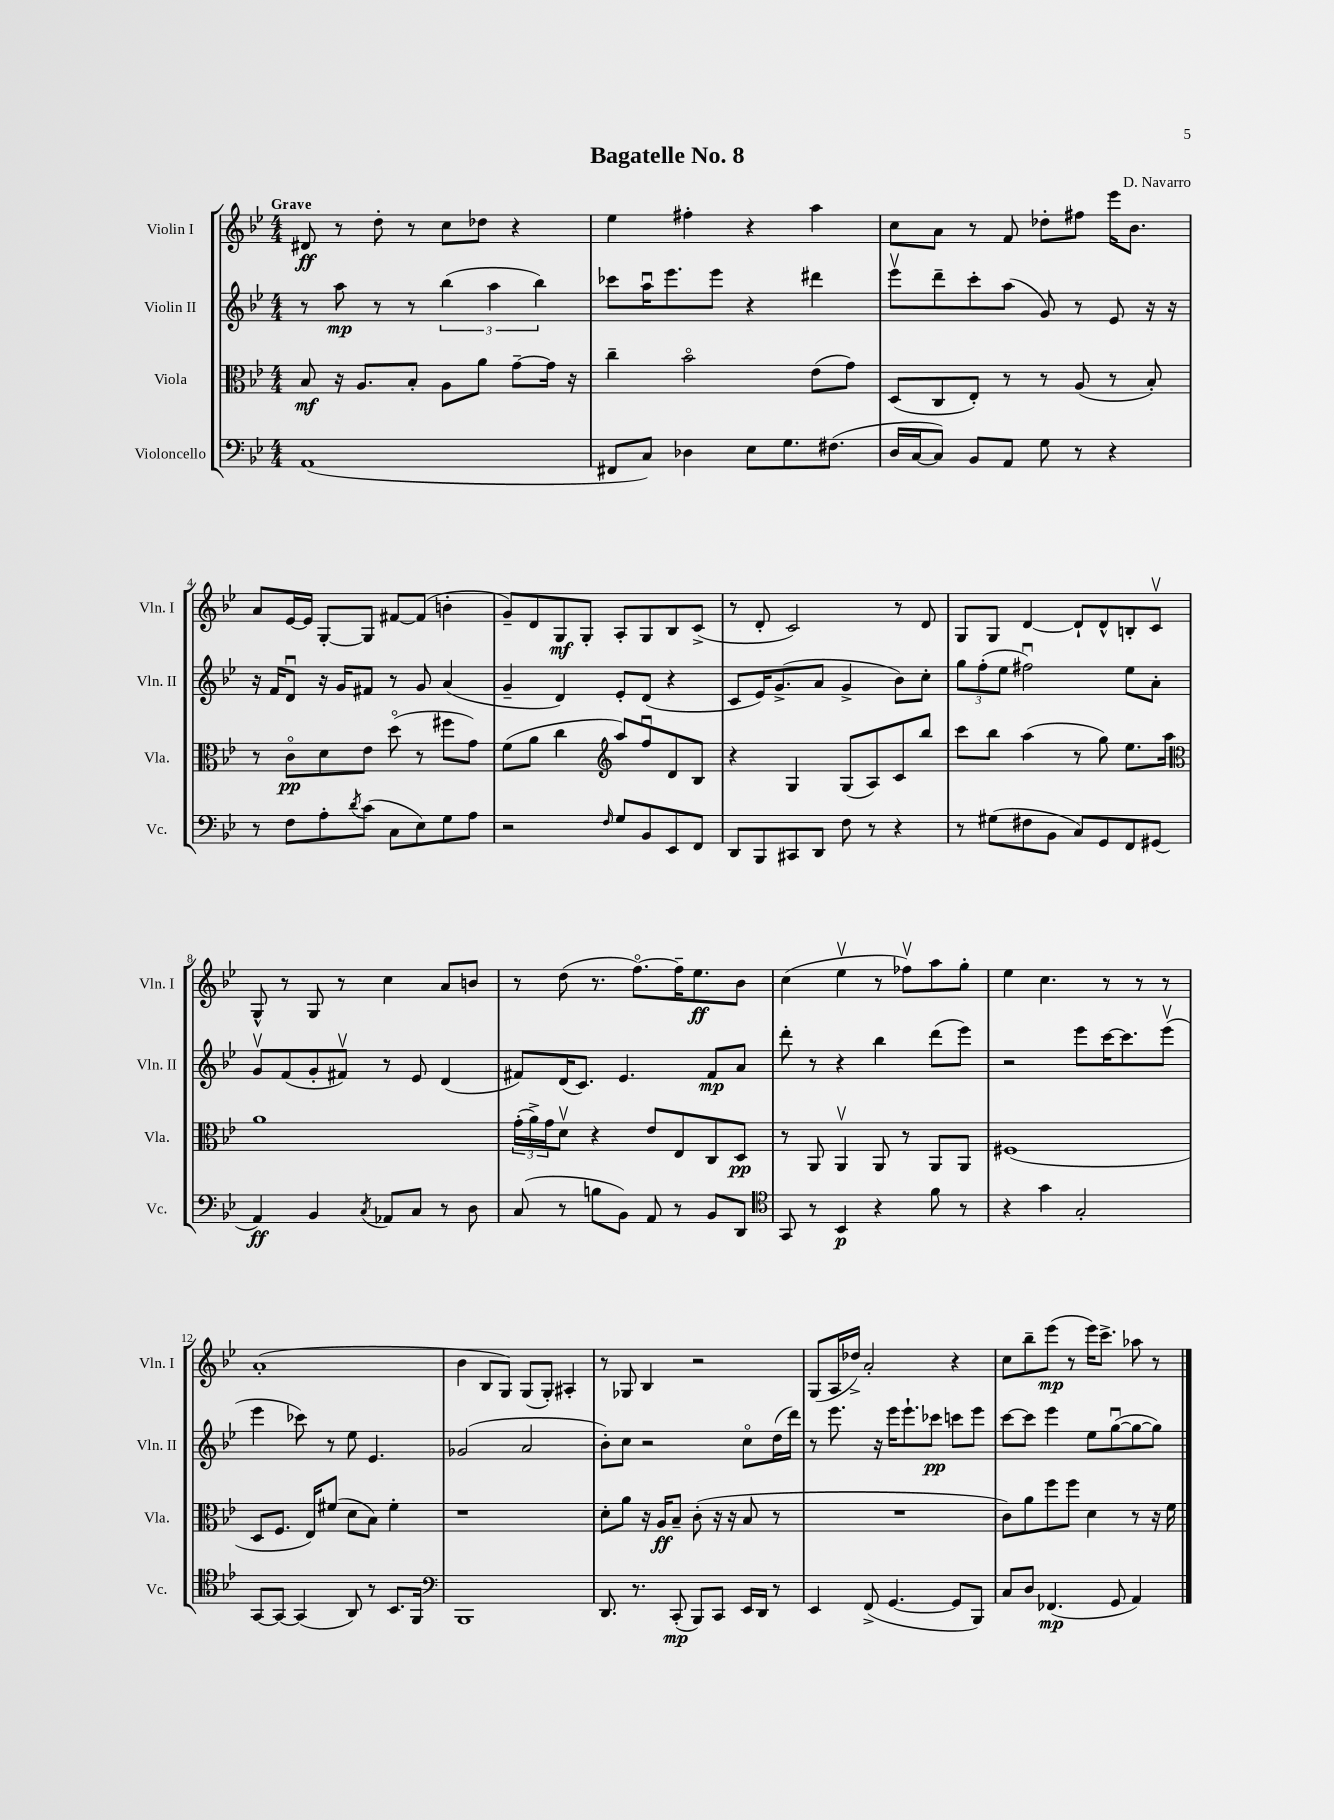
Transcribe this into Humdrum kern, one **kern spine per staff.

**kern	**kern	**kern	**kern
*staff4	*staff3	*staff2	*staff1
*clefF4	*clefC3	*clefG2	*clefG2
*k[b-e-]	*k[b-e-]	*k[b-e-]	*k[b-e-]
*M4/4	*M4/4	*M4/4	*M4/4
(1AA	8B-	8r	8d#
.	16r	8aa	8r
.	8.A	.	.
.	.	8r	8dd'
.	8B-'	8r	8r
.	8A	(6bb-	8cc
.	8a	.	8dd-
.	.	6aa	.
.	[8g~	.	4r
.	.	6bb-)	.
.	16g]	.	.
.	16r	.	.
=	=	=	=
8FF#	4cc~	8ccc-	4ee-
8C)	.	16aau	.
.	.	8.eee-	.
4D-	2b-o	.	4ff#'
.	.	8eee-	.
8E-	.	4r	4r
8.G	.	.	.
.	(8e-	4ddd#	4aa
(8.F#	.	.	.
.	8g)	.	.
=	=	=	=
16D	(8D	8eee-v	8cc
[16C	.	.	.
8C])	8C	8ddd~	8a
8BB-	8E-')	8ccc'	8r
8AA	8r	(8aa	8f
8G	8r	8g)	8dd-'
8r	(8A	8r	8ff#
4r	8r	8e-	16eee-
.	.	.	8.b-
.	8B-')	16r	.
.	.	16r	.
=	=	=	=
8r	8r	16r	8a
.	.	16f	.
8F	8co	8du	[16e-
.	.	.	16e-]
8A'	8d	16r	[8G'
.	.	16g	.
8qd	.	.	.
(8c	8e-	8f#	8G]
8C	(8ddo	8r	[8f#
8E-)	8r	8g	(8f#]
8G	8ff#	(4a	4b'
8A	8g)	.	.
=	=	=	=
2r	(8f	4g~	8g~)
.	8a	.	8d
.	4cc	4d)	8G
.	.	.	8G'
*	*clefG2	*	*
16qqF	.	.	.
8G	8aa)	8e-'	8A'
8BB-	8ffu	(8d	8G
8EE-	8d	4r	8B-
8FF	8B-	.	(8c^
=	=	=	=
8DD	4r	8c	8r
8BBB-	.	16e-)	8d'
.	.	(8.g^	.
8CC#	4G	.	2c)
8DD	.	8a	.
8F	(8G	4g^	.
8r	8A)	.	.
4r	8c	8b-)	8r
.	8bb-	8cc'	8d
=	=	=	=
8r	8ccc	12gg	8G
.	.	(12ff'	.
(8G#	8bb-	.	8G
.	.	12ee-	.
8F#	(4aa	2ff#u)	[4d
8BB-	.	.	.
8C)	8r	.	8d`]
8GG	8gg)	.	8d^^
8FF	8.ee-	8ee-	8B'
(8GG#	.	8a'	8cv
.	16aa	.	.
=	=	=	=
*	*clefC3	*	*
4AA)	1a	8gv	8G^^
.	.	(8f	8r
4BB-	.	8g'	8G
.	.	8f#v)	8r
8qC	.	.	.
8AA-	.	8r	4cc
8C	.	8e-	.
8r	.	(4d	8a
8D	.	.	8b
=	=	=	=
(8C	(24g'	8f#)	8r
.	24a^)	.	.
.	24g	.	.
8r	8dv	(16d	(8dd
.	.	8.c)	.
8B	4r	.	8.r
8BB-)	.	4.e-	.
.	.	.	[8.ffo)
8AA	8e-	.	.
8r	8E-	.	16ff~]
.	.	.	8.ee-
8BB-	8C	8f#	.
8DD	8D	8a	8b-
=	=	=	=
*clefC4	*	*	*
8GG	8r	8ddd'	(4cc
8r	8AA	8r	.
4BB-	4AAv	4r	4ee-v
4r	8AA	4bb-	8r
.	8r	.	8ff-v)
8f	8AA	(8ddd	8aa
8r	8AA	8eee-)	8gg'
=	=	=	=
4r	(1F#	2r	4ee-
4g	.	.	4.cc
2G'	.	8eee-	.
.	.	[16ccc	8r
.	.	8.ccc]	.
.	.	.	8r
.	.	(8eee-v	8r
=	=	=	=
[8GG	8D	4eee-	(1a'
8GG_	8.F	.	.
(4GG]	.	8ccc-)	.
.	16E-)	.	.
.	(8f#	8r	.
8AA)	8d	8ee-	.
8r	8B-)	4.e-	.
8.BB-	4f#'	.	.
16FF	.	.	.
=	=	=	=
*clefF4	*	*	*
1BBB-	1r	(2g-	4b-
.	.	.	8B-
.	.	.	8G)
.	.	2a	(8G
.	.	.	8G')
.	.	.	4A#'
=	=	=	=
8.DD	8d'	8b-')	8r
.	8a	8cc	8G-
8.r	.	.	.
.	16r	2r	4B-
.	16A	.	.
(8CC'	8B-~	.	.
8BBB-)	(8c'	.	2r
8CC	16r	.	.
.	16r	.	.
16EE-	8B-	8cco	.
16DD	.	.	.
8r	8r	(16dd	.
.	.	16ddd)	.
=	=	=	=
4EE-	1r	8r	(8G
.	.	8.eee-	16A
.	.	.	16dd-^)
(8FF^	.	.	2a'
.	.	16r	.
[4.GG	.	16eee-	.
.	.	8.eee-`	.
.	.	8ccc-	.
8GG]	.	8ccc	4r
8BBB-)	.	8eee-	.
=	=	=	=
8C	8c)	[8ccc	8cc
8D	8a	8ccc]	8bb-~
(4.FF-	8ff	4eee-	(8eee-
.	8ff	.	8r
.	4d	8ee-	16eee-)
.	.	.	8.ccc^
8GG	.	([8ggu	.
4AA)	8r	8gg_	8aa-
.	16r	8gg])	8r
.	16f	.	.
==	==	==	==
*-	*-	*-	*-
